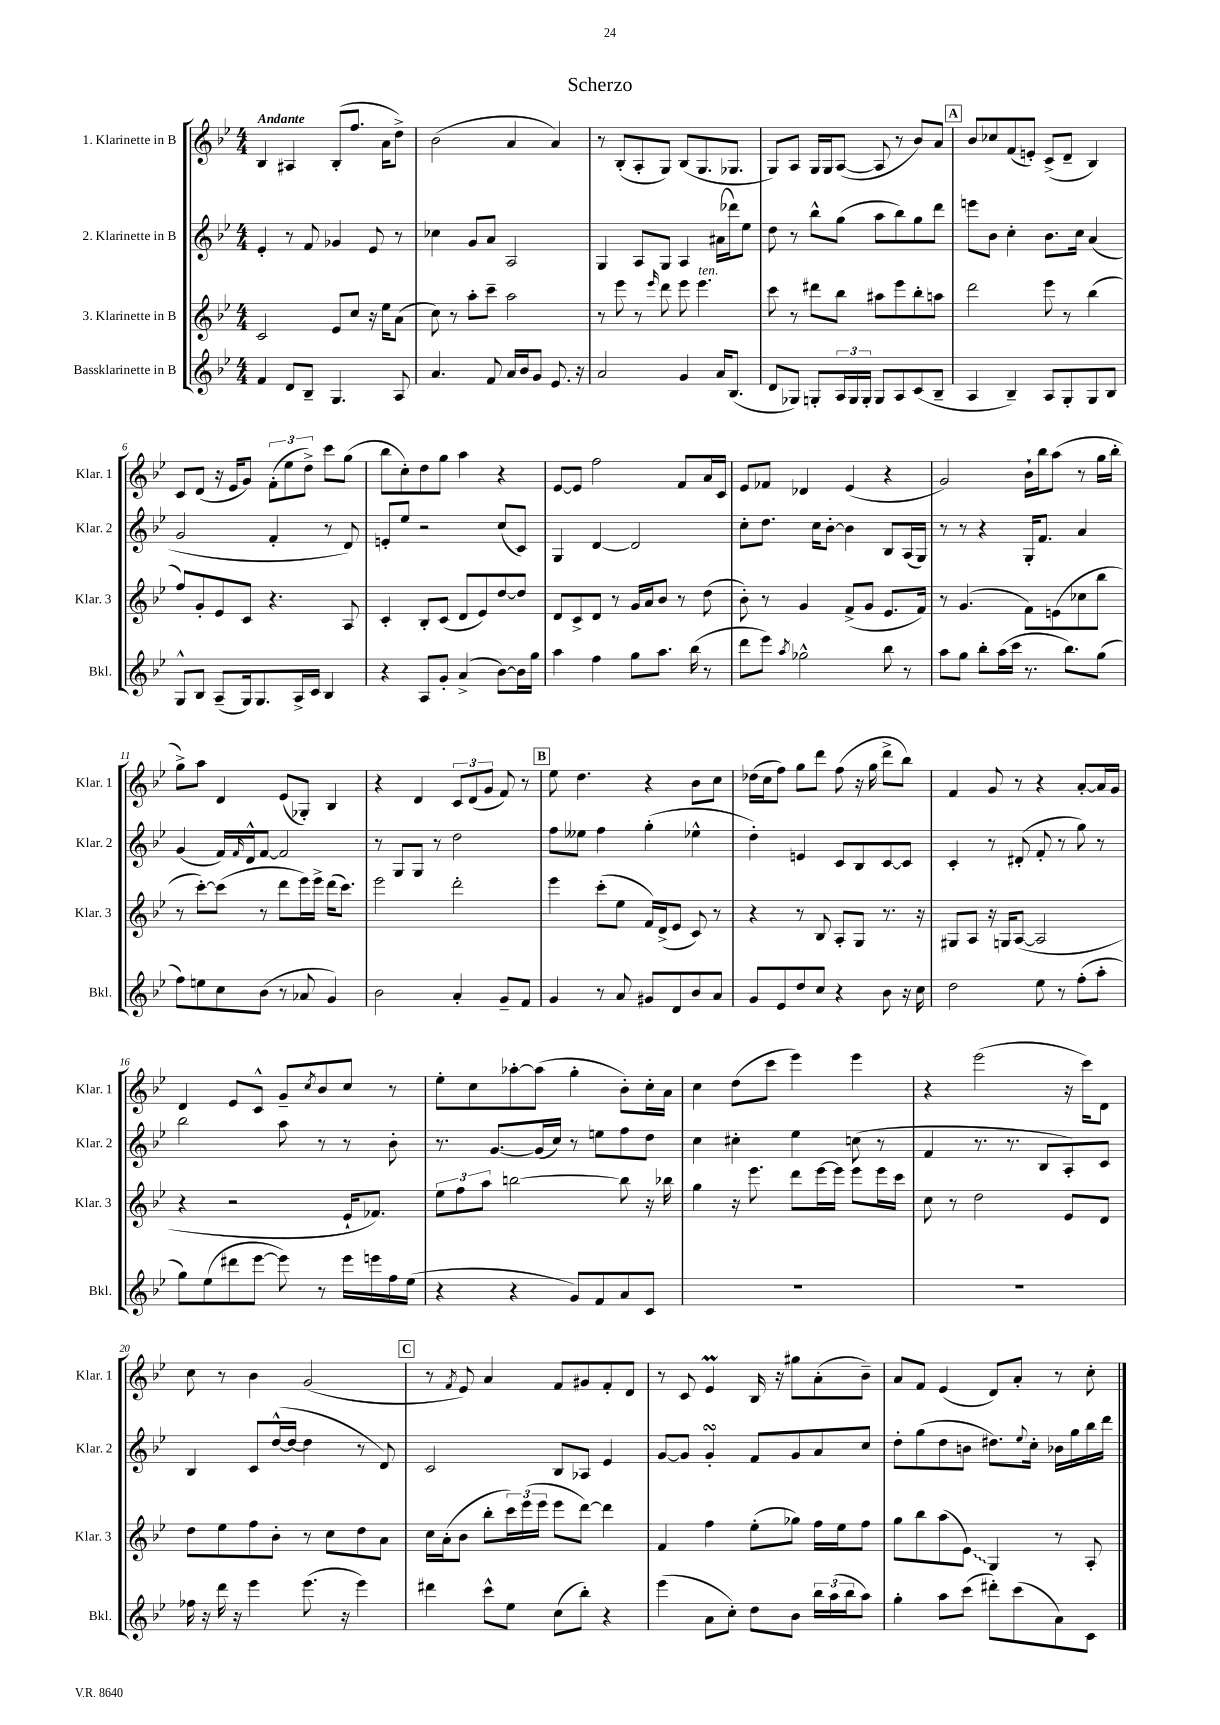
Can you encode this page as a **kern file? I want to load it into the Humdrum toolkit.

**kern	**kern	**kern	**kern
*staff4	*staff3	*staff2	*staff1
*clefG2	*clefG2	*clefG2	*clefG2
*k[b-e-]	*k[b-e-]	*k[b-e-]	*k[b-e-]
*M4/4	*M4/4	*M4/4	*M4/4
4f/	2c/	4e-'/	4B-/
8d/L	.	8r	4A#/
8B-~/J	.	8f/	.
4.G/	8e-/L	4g-/	(8B-'/L
.	8cc/J	.	8.ff/J
.	16r	8e-/	.
.	16ee-\LK	.	16a\LK
8A/	(8a\J	8r	8dd^\J)
=	=	=	=
4.a/	8cc\)	4cc-\	(2b-\
.	8r	.	.
.	8aa'\L	8g/L	.
8f/	8ccc~\J	8a/J	.
16a/LL	2aa\	2A/	4a/
16b-/J	.	.	.
8g/J	.	.	.
8.e-/	.	.	4a/)
16r	.	.	.
=	=	=	=
2a/	8r	4G/	8r
.	8eee-\	.	(8B-'/L
.	8r	8A/L	8A'/
.	16qqeee-/	.	.
.	8ddd\	8G/J	8G/J)
4g/	8eee-\	4A/	(8B-/L
.	4.eee-\	.	8.G/
16a/LK	.	(16a#\LL	.
(8.B-/J	.	16ddd-\J)	8.G-/J
.	.	8ee-\J	.
=	=	=	=
8d/L	8ccc\	8dd\	8G/L)
8G-/J)	8r	8r	8A/J
8G'/L	8ddd#\L	8bb-^^\L	16G/LL
.	.	.	16G/J
24A/L	8bb-\J	(8gg\J	([8A/J
24G/	.	.	.
24G'/JJ	.	.	.
8G/L	8aa#\L	8aa\L	8A/]
8A/	8eee-\	8bb-\)	8r
(8c/	8bb-'\	8gg\	8b-/L)
8B-~/J	8aa\J	8ddd\J	8a/J
=	=	=	=
4A/	2ddd\	8eee\L	8b-/L
.	.	8b-\J	8cc-/
4B-~/)	.	4cc'\	(8f/
.	.	.	8e'/J)
8A/L	8eee-\	8.b-\L	(8c^/L
8G'/	8r	.	8d~/J
.	.	16cc\Jk	.
8G/	(4bb-\	(4a/	4B-/)
8B-/J	.	.	.
=	=	=	=
8G^^/L	8ff/L)	2g/	8c/L
8B-/J	8g'/	.	(8d/J
(8A~/L	8e-/	.	16r
.	.	.	16e-/LK
16G/k)	8c/J	.	8g/J)
8.G/	.	.	.
.	4.r	4f'/	(12f'\L
.	.	.	12ee-\
16A^/L	.	.	.
.	.	.	12dd^\J)
16c/JJ	.	.	.
4B-/	.	8r	8ccc\L
.	8A/	8d/)	(8gg\J
=	=	=	=
4r	4c'/	8e'/L	8bb-\L
.	.	8ee-/J	8cc'\)
8A/L	8B-'/L	2r	8dd\
8g'/J	(8c/J	.	8gg\J
(4a^/	8d/L	.	4aa\
.	8e-/)	.	.
[8b-\L)	[8dd/	(8cc/L	4r
16b-\]L	8dd/]J	8c/J)	.
16gg\JJ	.	.	.
=	=	=	=
4aa\	8d/L	4G/	[8e-/L
.	8c^/	.	8e-/]J
4ff\	8d/J	[4d/	2ff\
.	8r	.	.
8gg\L	16g/LL	2d/]	.
.	16a/J	.	.
8.aa\J	8b-/J	.	.
.	8r	.	8f/L
(16bb-\	.	.	.
8r	(8dd\	.	16a/L
.	.	.	16c/JJ
=	=	=	=
8ddd\L	8b-'\)	8cc'\L	8e-/L
8eee-\J)	8r	8.dd\J	8f-/J
8qaa/	.	.	.
2gg-^^\	4g/	.	4d-/
.	.	16cc\LK	.
.	.	[8b-'\J	.
.	(8f^/L	4b-\]	(4e-/
.	8g/J	.	.
8bb-\	8.e-/L	8B-/L	4r
8r	.	(16A/L	.
.	16f/Jk)	16G/JJ)	.
=	=	=	=
8aa\L	8r	8r	2g/)
8gg\J	(4.g/	8r	.
8bb-'\L	.	4r	.
(16aa\L	.	.	.
16ccc\JJ	.	.	.
8.r	8f\L)	16G'/LK	16b-`\LL
.	.	8.f/J	16bb-\J
.	(8e\	.	(8aa\J
8.bb-\L)	.	.	.
.	8cc-\	4a/	8r
(8gg\J	8bb-\J	.	16gg\LL
.	.	.	16bb-'\JJ
=	=	=	=
8ff\L)	8r	(4g/	8gg^\L)
8ee\	[8ccc'\L)	.	8aa\J
8cc\	(8ccc\]J	16f/LL)	4d/
.	.	16qqf/	.
.	.	16d^^/J	.
(8b-\J	8r	[8f/J	.
8r	8ddd\L	2f/]	(8e-/L
8a-/	16eee-\L)	.	8G-'/J)
.	16eee-^\JJ	.	.
4g/)	(16ddd\LK	.	4B-/
.	8.ccc\J)	.	.
=	=	=	=
2b-\	2eee-\	8r	4r
.	.	8G/L	.
.	.	8G/J	4d/
.	.	8r	.
4a'/	2ddd'\	2dd\	12c/L
.	.	.	(12d/
.	.	.	12g/J
8g~/L	.	.	8f/)
8f/J	.	.	8r
=	=	=	=
4g/	4eee-\	8ff\L	8ee-\
.	.	8ee--\J	4.dd\
8r	(8ccc'\L	4ff\	.
8a/	8ee-\J	.	.
8g#/L	16f/LL)	(4gg'\	4r
.	(16d^/J	.	.
8d/	8e-/J	.	.
8b-/	8c/)	4ee-^^\	8b-\L
8a/J	8r	.	8cc\J
=	=	=	=
8g/L	4r	4dd'\)	(16dd-\LL
.	.	.	16cc\J
8e-/	.	.	8ff\J)
8dd/	8r	4e/	8gg\L
8cc/J	8B-/	.	8ddd\J
4r	8A'/L	8c/L	(8ff\
.	8G/J	8B-/	16r
.	.	.	16gg\
8b-\	8.r	[8c/	8ddd^\L
16r	.	8c/]J	8bb-\J)
16cc\	16r	.	.
=	=	=	=
2dd\	8G#/L	4c'/	4f/
.	8A/J	.	.
.	16r	8r	8g/
.	16G/LK	.	.
.	([8A/J	(8d#'/	8r
8ee-\	2A/]	8f'/	4r
8r	.	8r	.
(8ff'\L	.	8gg\)	[8a'/L
8aa'\J	.	8r	16a/]L
.	.	.	16g/JJ
=	=	=	=
8gg\L)	4r	2bb-\	4d/
(8ee-\	.	.	.
8ddd#\	2r	.	8e-/L
[8eee-\J	.	.	8c^^/J
8eee-\])	.	8aa\	8g~/L
.	.	.	8qcc/
8r	.	8r	8b-/
16eee-\LL	16e-`/LK	8r	8cc/J
16eee\	8.f-/J)	.	.
16ff\	.	8b-'\	8r
(16ee-\JJ	.	.	.
=	=	=	=
4r	12ee-\L	8.r	8ee-'\L
.	12ff\	.	.
.	.	.	8cc\
.	12aa\J	.	.
.	.	[8.g/L	.
4r	[2bb\	.	[8aa-'\
.	.	(16g/]L	(8aa-\]J
.	.	16cc/JJ)	.
8g/L)	.	8r	4gg'\
8f/	.	8ee\L	.
8a/	8bb\]	8ff\	8b-'\L)
8c/J	16r	8dd\J	16cc'\L
.	16bb-\	.	16a\JJ
=	=	=	=
1r	4gg\	4cc\	4cc\
.	16r	4cc#'\	(8dd\L
.	8.eee-\	.	.
.	.	.	8ccc\J
.	8ddd\L	4ee-\	4eee-\)
.	[16eee-\L	.	.
.	16eee-\]JJ	.	.
.	8eee-\L	(8cc\	4eee-\
.	16eee-\L	8r	.
.	16ccc\JJ	.	.
=	=	=	=
1r	8cc\	4f/	4r
.	8r	.	.
.	2dd\	8.r	(2eee-\
.	.	8.r	.
.	.	8B-/L	.
.	8e-/L	8A'/)	16r
.	.	.	16ccc\LK)
.	8d/J	8c/J	8d\J
=	=	=	=
16ff-\	8dd\L	4B-/	8cc\
16r	.	.	.
16ddd\	8ee-\	.	8r
16r	.	.	.
4eee-\	8ff\	8c/L	4b-\
.	8b-'\J	([16dd^^/L	.
.	.	16dd/_JJ	.
(8.eee-\	8r	4dd\]	(2g/
.	8cc\L	.	.
16r	.	.	.
4eee-\)	8dd\	8r	.
.	8a\J	8d/)	.
=	=	=	=
4ddd#\	16cc\LL	2c/	8r
.	(16a'\J	.	.
.	.	.	8qf/
.	8b-\J	.	8e-/)
8ccc^^\L	8bb-'\L	.	4a/
8ee-\J	24ccc\L)	.	.
.	(24eee-\	.	.
.	24eee-\JJ	.	.
(8cc\L	8eee-\L	8B-/L	8f/L
8bb-'\J)	[8ddd\J)	8A-/J	8g#/
4r	4ddd\]	4e-/	8f'/
.	.	.	8d/J
=	=	=	=
(4eee-\	4f/	[8g/L	8r
.	.	8g/]J	8c/
8a\L	4ff\	4g'/	4e-/
8cc'\J)	.	.	.
8dd\L	(8ee-'\L	8f/L	16B-/
.	.	.	16r
8b-\J	8gg-\J)	8g/	8gg#\L
24bb-\LL	16ff\LL	8a/	(8a'\
(24aa\	.	.	.
.	16ee-\J	.	.
24bb-\J	.	.	.
8aa\J)	8ff\J	8cc/J	8b-~\J)
=	=	=	=
4gg'\	8gg\L	8dd'\L	8a/L
.	8bb-\	(8gg\	8f/J
8aa\L	(8aa\	8dd\	(4e-/
(8ccc\J	8e-\J)	8b\J	.
8ddd#'\L)	4G/	8.dd#\L)	8d/L)
(8ccc\	.	.	8a'/J
.	.	8qqee-/	.
.	.	16cc'\Jk	.
8a\)	8r	16b-\LL	8r
.	.	16gg\	.
8c\J	8A'/	16bb-\	8cc'\
.	.	16ddd\JJ	.
==	==	==	==
*-	*-	*-	*-
